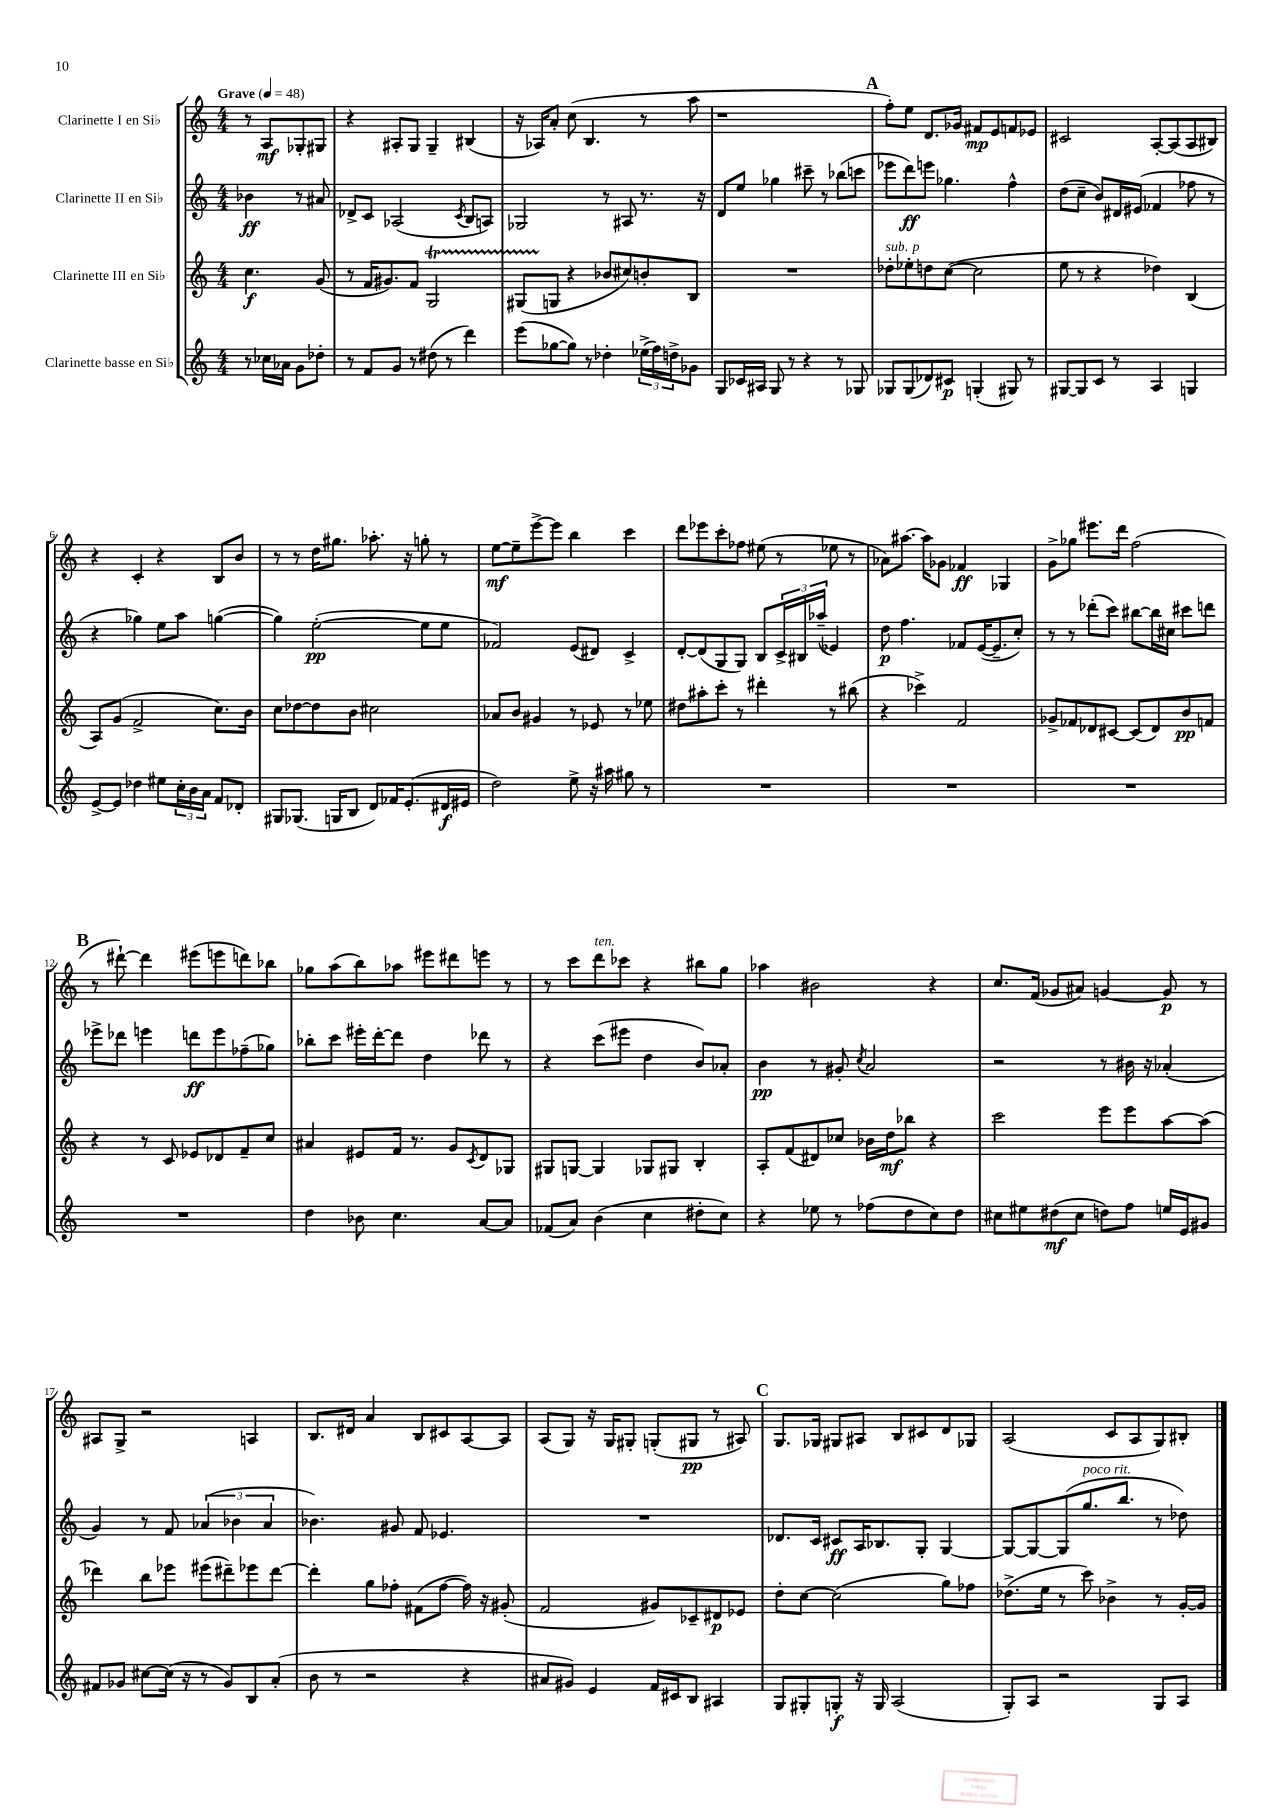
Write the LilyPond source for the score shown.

<<
\new StaffGroup <<
\new Staff = "s0" \with { instrumentName = "Clarinette I en Sib" } {
    \clef treble \key c \major \numericTimeSignature \time 4/4 \partial 2 \tempo "Grave" 4 = 48
    r8 a8\mf ges8-. gis8 |
    r4 ais8-. g8 g4-- bis4( |
    r16 aes16) a'8-. c''8( b4. r8 a''8 |
    r1 |
    \mark \markup { \bold "A" } f''8-.) e''8 d'8. ges'16 fis'8\mp e'8 f'8 ees'8 |
    cis'2 a8~-. a8( a8 bis8) |
    r4 c'4-. r4 b8 b'8 |
    r8 r8 d''16 gis''8. aes''8.-. r16 g''8-. r8 |
    e''8~\mf e''8-- e'''8~-> e'''8 b''4 c'''4 |
    d'''8 ees'''8 c'''8-. fes''8 eis''8( r8 ees''8 r8 |
    aes'8) ais''8.~ ais''16 ges'8 fes'4\ff ges4 |
    g'8-> ges''8 eis'''8. d'''16 f''2( |
    \mark \markup { \bold "B" } r8 dis'''8~-!) dis'''4 eis'''8( e'''8 d'''8) bes''8 |
    ges''8 a''8( b''8) aes''8 eis'''8 dis'''8 e'''8 r8 |
    r8 c'''8 d'''8^\markup { \italic "ten." } ces'''8 r4 bis''8 g''8 |
    aes''4 bis'2 r4 |
    c''8. f'16( ges'8 ais'8) g'4~ g'8\p r8 |
    ais8 g8-> r2 a4 |
    b8. dis'16 a'4 b8 cis'8 a8~ a8 |
    a8( g8) r16 g16 gis8-. g8-.( gis8\pp r8 ais8) |
    \mark \markup { \bold "C" } g8. ges16 gis8 ais8 b8 cis'8 d'8 ges8 |
    a2( c'8 a8 g8) bis8-. \bar "|." |
}
\new Staff = "s1" \with { instrumentName = "Clarinette II en Sib" } {
    \clef treble \key c \major \numericTimeSignature \time 4/4 \partial 2
    bes'4\ff r8 ais'8 |
    des'8-> c'8 aes2( \acciaccatura { c'8 } b8 a8) |
    ges2 r8 ais8 r8. r16 |
    d'8 e''8 ges''4 cis'''8-- r8 bes''8( c'''8 |
    \mark \markup { \bold "A" } ees'''8 d'''8\ff) e'''8 ges''4. f''4-^ |
    d''8( c''8-- b'8) dis'16 eis'16( fes'4 fes''8 r8 |
    r4 ges''4) e''8 a''8 g''4~( |
    g''4) e''2~-.\pp( e''8 e''8 |
    fes'2) e'8( dis'8) c'4-> |
    d'8~-. d'8( g8 g8) b8 \tuplet 3/2 { c'16-> bis16 aes''16--( } ees'4) |
    d''8\p f''4. fes'8 e'16~( e'8.-- c''8-.) |
    r8 r8 des'''8-.( c'''8) bis''8~ bis''16 cis''16 cis'''8 d'''8 |
    \mark \markup { \bold "B" } ees'''8-> des'''8 e'''4 d'''8\ff e'''8 fes''8--( ges''8) |
    bes''8-. c'''8 eis'''16-. d'''16~-. d'''8 d''4 des'''8 r8 |
    r4 c'''8( eis'''8 d''4 b'8) aes'8-. |
    b'4\pp r8 gis'8-. \acciaccatura { c''8 } a'2 |
    r2 r8 bis'16 r16 aes'4-.( |
    g'4) r8 f'8 \tuplet 3/2 { aes'4( bes'4 aes'4 } |
    bes'4.) gis'8 f'8 ees'4. |
    R1 |
    \mark \markup { \bold "C" } des'8. c'16 cis'8\ff a16 bes8. g8-. g4~ |
    g8~ g8~ g8( g''8.^\markup { \italic "poco rit." } b''8. r8 des''8) \bar "|." |
}
\new Staff = "s2" \with { instrumentName = "Clarinette III en Sib" } {
    \clef treble \key c \major \numericTimeSignature \time 4/4 \partial 2
    c''4.\f g'8( |
    r8 f'16 gis'8.) f'8 g2\startTrillSpan |
    gis8( g8\stopTrillSpan r4 bes'8 cis''8) b'8-. b8 |
    R1 |
    \mark \markup { \bold "A" } des''8-.^\markup { \italic "sub. p" } ees''8-. d''8 c''8~( c''2 |
    e''8 r8 r4 des''4) b4( |
    a8) g'8( f'2-> c''8.) b'16 |
    c''8 des''8~ des''8 b'8 cis''2 |
    aes'8 b'8 gis'4 r8 ees'8 r8 ees''8 |
    dis''8 ais''8-. c'''8-. r8 dis'''4-. r8 bis''8( |
    r4 ces'''4->) f'2 |
    ges'8-> fes'8 des'8 cis'8~ cis'8( des'8) b'8\pp f'8 |
    \mark \markup { \bold "B" } r4 r8 c'8 ees'8 des'8 f'8-- c''8 |
    ais'4 eis'8 f'16 r8. g'8 \acciaccatura { c'8 } d'8 ges8 |
    gis8 g8~ g4 ges8 gis8 b4-. |
    a8-. f'8( dis'8) ces''8 bes'16 d''16\mf bes''8 r4 |
    c'''2 e'''8 e'''8 a''8~ a''8( |
    des'''4) b''8 ees'''8 eis'''8( dis'''8--) ees'''8 dis'''8~ |
    dis'''4-. g''8 fes''8-. fis'8( fes''8~ fes''16) r16 gis'8-.( |
    f'2 gis'8) ces'8-- dis'8\p ees'8 |
    \mark \markup { \bold "C" } d''8-. c''8~ c''2( g''8) fes''8 |
    des''8.->( e''16 r8 c'''8) bes'4-> r8 g'16~-. g'16 \bar "|." |
}
\new Staff = "s3" \with { instrumentName = "Clarinette basse en Sib" } {
    \clef treble \key c \major \numericTimeSignature \time 4/4 \partial 2
    r8 ces''16 aes'16 g'8 des''8-. |
    r8 f'8 g'8 r8 dis''8( r8 d'''4) |
    e'''8( ges''8~ ges''8) r8 des''4-. \tuplet 3/2 { ees''16->( f''16) d''16-> } ges'8 |
    g8 ces'16 ais16 g8 r8 r4 r8 ges8 |
    \mark \markup { \bold "A" } ges8 ges8( des'8) cis'8\p g4-.( gis8) r8 |
    gis8~ gis8 c'8 r8 a4 g4 |
    e'8~-> e'8 des''4 eis''8 \tuplet 3/2 { c''16-. b'16 a'16 } f'8 des'8-. |
    gis8 ges8.( g16 b8 d'8) fes'16 e'8.-.( dis'16\f eis'16 |
    d''2) e''8-> r16 ais''16 gis''8 r8 |
    R1 |
    R1 |
    R1 |
    \mark \markup { \bold "B" } R1 |
    d''4 bes'8 c''4. a'8~ a'8 |
    fes'8( a'8) b'4( c''4 dis''8-. c''8) |
    r4 ees''8 r8 fes''8( d''8 c''8) d''8 |
    cis''8 eis''8 dis''8\mf( cis''8 d''8) f''8 e''16 e'16 gis'8 |
    fis'8 ges'8 cis''8~ cis''16( r16 r8 ges'8) b8 a'8-.( |
    b'8 r8 r2 r4 |
    ais'8 gis'8) e'4 f'16 cis'16 b8 ais4 |
    \mark \markup { \bold "C" } g8 gis8-. g8-.\f r16 g16 a2( |
    g8-.) a8 r2 g8 a8 \bar "|." |
}
>>
>>
